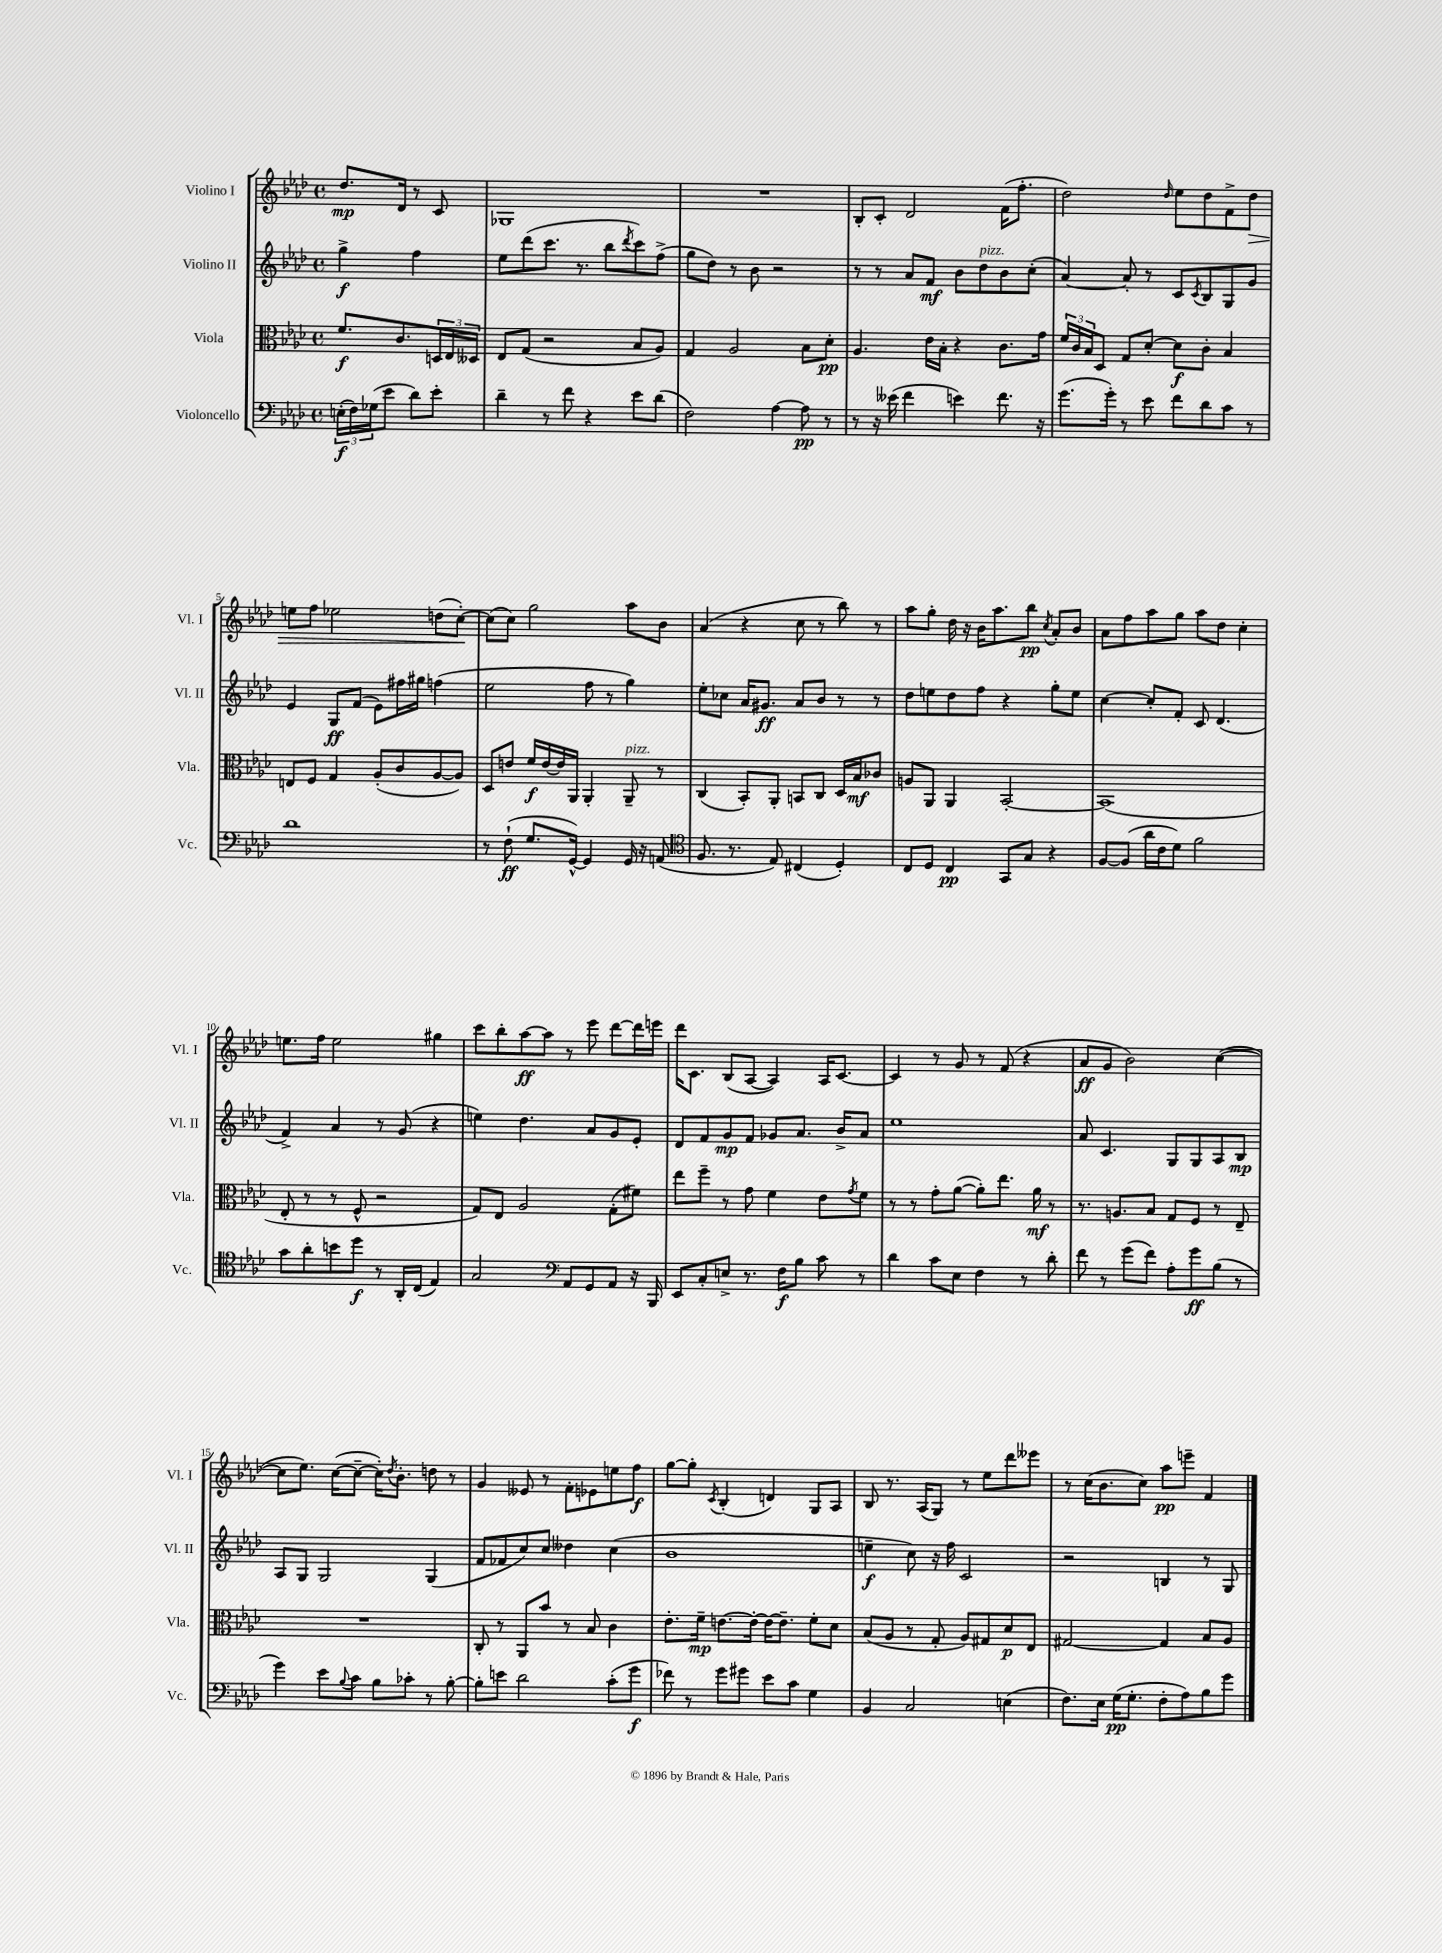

**kern	**dynam	**kern	**dynam	**kern	**dynam	**kern	**dynam
*part4	*part4	*part3	*part3	*part2	*part2	*part1	*part1
*staff4	*staff4	*staff3	*staff3	*staff2	*staff2	*staff1	*staff1
*I"Violoncello	*	*I"Viola	*	*I"Violino II	*	*I"Violino I	*
*I'Vc.	*	*I'Vla.	*	*I'Vl. II	*	*I'Vl. I	*
*clefF4	*	*clefC3	*	*clefG2	*	*clefG2	*
*k[b-e-a-d-]	*	*k[b-e-a-d-]	*	*k[b-e-a-d-]	*	*k[b-e-a-d-]	*
*M4/4	*	*M4/4	*	*M4/4	*	*M4/4	*
*met(c)	*	*met(c)	*	*met(c)	*	*met(c)	*
=	=	=	=	=	=	=	=
(24En'\LL	f	8.f/L	f	4gg^\	f	8.dd-/L	mp
24F\)	.	.	.	.	.	.	.
(24G-X\J	.	.	.	.	.	.	.
8e-\J	.	.	.	.	.	.	.
.	.	8.c/	.	.	.	16d-/Jk	.
8d-\L)	.	.	.	4ff\	.	8r	.
8e-'\J	.	24Dn/L	.	.	.	8c/	.
.	.	24E-/	.	.	.	.	.
.	.	24D--X/JJ	.	.	.	.	.
=1	=1	=1	=1	=1	=1	=1	=1
4d-~\	.	8E-/L	.	8ee-\L	.	1G-X	.
.	.	(8G/J	.	(8ddd-\	.	.	.
8r	.	2r	.	8.ccc\J	.	.	.
8f\	.	.	.	.	.	.	.
.	.	.	.	8.r	.	.	.
4r	.	.	.	.	.	.	.
.	.	.	.	8bb-\L	.	.	.
.	.	.	.	8qddd-/	.	.	.
8e-\L	.	8B-/L	.	8ccc\)	.	.	.
(8d-\J	.	8A-/J)	.	(8ff^\J	.	.	.
=2	=2	=2	=2	=2	=2	=2	=2
2F\)	.	4G/	.	8gg\L	.	1r	.
.	.	.	.	8dd-\J)	.	.	.
.	.	2A-/	.	8r	.	.	.
.	.	.	.	8b-\	.	.	.
[4A-\	.	.	.	2r	.	.	.
8A-\]	pp	8B-\L	.	.	.	.	.
8r	.	8d-'\J	pp	.	.	.	.
=3	=3	=3	=3	=3	=3	=3	=3
8r	.	4.A-/	.	8r	.	8B-'/L	.
16r	.	.	.	8r	.	8c'/J	.
(16e--X\	.	.	.	.	.	.	.
4f\	.	.	.	8a-/L	.	2d-/	.
.	.	16e-\LL	.	8f/J	mf	.	.
.	.	16B-'\JJ	.	.	.	.	.
4en\)	.	4r	.	8b-\L	.	.	.
!	!	!	!	!LO:TX:a:i:t=pizz.	!	!	!
.	.	.	.	8dd-\	.	.	.
8.f\	.	8.c\L	.	8b-\	.	(16f\KL	.
.	.	.	.	.	.	8.ff'\J	.
.	.	.	.	(8cc'\J	.	.	.
16r	.	16g\Jk	.	.	.	.	.
=4	=4	=4	=4	=4	=4	=4	=4
(8.g\L	.	24f/LL	.	[4a-/)	.	2dd-\)	.
.	.	24c/	.	.	.	.	.
.	.	24B-/J	.	.	.	.	.
.	.	8D-/J	.	.	.	.	.
16g'\Jk)	.	.	.	.	.	.	.
8r	.	8G/L	.	8a-'/]	.	.	.
8e-\	.	[8d-'/J	.	8r	.	.	.
.	.	.	.	.	.	16qqdd-/	.
8f\L	.	8d-\L]	f	8c/L	.	8ee-\L	.
.	.	.	.	8qc/	.	.	.
8d-\	.	8c'\J	.	8B-/	.	8dd-\	.
8c\J	.	4B-/	.	8G/	.	8f^\	.
!	!	!	!	!	!	!	!LO:HP:b
8r	.	.	.	8g/J	.	8dd-\J	>
!!LO:LB:g=z
=5	=5	=5	=5	=5	=5	=5	=5
1d-	.	8En/L	.	4e-/	.	8een\L	.
.	.	8F/J	.	.	.	8ff\J	.
.	.	4G/	.	8G/L	ff	2ee-X\	.
.	.	.	.	(8f/J	.	.	.
.	.	(8A-'/L	.	8e-\L)	.	.	.
.	.	8c/	.	16ff#X\L	.	.	.
.	.	.	.	16gg#X\JJ	.	.	.
.	.	[8A-/	.	(4ffn\	.	(8ddn\L	.
.	.	8A-/J])	.	.	.	[8cc'\J)	.
.	.	.	.	.	.	.	]
=6	=6	=6	=6	=6	=6	=6	=6
8r	.	8D-/L	.	2ee-\	.	(8cc\L]	.
(8F`\	ff	8en/J	.	.	.	8cc\J)	.
8.G/L	.	16f/LL	f	.	.	2gg\	.
.	.	[16e/	.	.	.	.	.
.	.	16e/]	.	.	.	.	.
[16GG^^/Jk)	.	16AA-/JJ	.	.	.	.	.
4GG/]	.	4AA-'/	.	8ff\	.	.	.
.	.	.	.	8r	.	.	.
!	!	!LO:TX:a:i:t=pizz.	!	!	!	!	!
16GG/	.	8AA-~/	.	4gg\)	.	8aa-\L	.
16r	.	.	.	.	.	.	.
(8AAn/	.	8r	.	.	.	8b-\J	.
=7	=7	=7	=7	=7	=7	=7	=7
*clefC4	*	*	*	*	*	*	*
8.F/	.	(4C/	.	8ee-'\L	.	(4a-/	.
.	.	.	.	8cc-X\J	.	.	.
8.r	.	.	.	.	.	.	.
.	.	8BB-'/L)	.	16a-/KL	.	4r	.
.	.	.	.	8.g#X/J	ff	.	.
8E-/)	.	8AA-'/J	.	.	.	.	.
(4C#X/	.	8BBn/L	.	8a-/L	.	8cc\	.
.	.	8C/J	.	8b-/J	.	8r	.
4D-'/)	.	16D-/LL	.	8r	.	8bb-\)	.
.	.	16B-/J	mf	.	.	.	.
.	.	8c-X/J	.	8r	.	8r	.
=8	=8	=8	=8	=8	=8	=8	=8
8C/L	.	8An/L	.	8dd-\L	.	8aa-\L	.
8D-/J	.	8AA-/J	.	8een\	.	8gg'\J	.
4C/	pp	4AA-/	.	8dd-\	.	16dd-\	.
.	.	.	.	.	.	16r	.
.	.	.	.	8ff\J	.	16b-\KL	.
.	.	.	.	.	.	8.aa-\	.
8GG/L	.	[2BB-'/	.	4r	.	.	.
8G/J	.	.	.	.	.	8bb-\J	pp
.	.	.	.	.	.	8qcc/	.
4r	.	.	.	8gg'\L	.	8a-'/L	.
.	.	.	.	8ee\J	.	8b-/J	.
=9	=9	=9	=9	=9	=9	=9	=9
[8F/L	.	(1BB-]	.	[4cc\	.	8a-\L	.
(8F/J]	.	.	.	.	.	8ff\	.
16a-\LL	.	.	.	8cc'/L]	.	8aa-\	.
16c\J	.	.	.	.	.	.	.
8d-\J)	.	.	.	8f'/J	.	8gg\J	.
2f\	.	.	.	8c/	.	8aa-\L	.
.	.	.	.	(4.d-/	.	8dd-\J	.
.	.	.	.	.	.	4cc'\	.
!!LO:LB:g=z
=10	=10	=10	=10	=10	=10	=10	=10
8g\L	.	8E-'/	.	4f^/)	.	8.een\L	.
8a-'\	.	8r	.	.	.	.	.
.	.	.	.	.	.	16ff\Jk	.
8bn\	.	8r	.	4a-/	.	2ee\	.
8dd-\J	f	8F^^/	.	.	.	.	.
8r	.	2r	.	8r	.	.	.
16AA-'/LL	.	.	.	(8g/	.	.	.
(16C/JJ	.	.	.	.	.	.	.
4E-/)	.	.	.	4r	.	4gg#X\	.
=11	=11	=11	=11	=11	=11	=11	=11
2G/	.	8G/L)	.	4een\)	.	8ccc\L	.
.	.	8E-/J	.	.	.	8bb-'\	.
.	.	2A-/	.	4.dd-\	.	[8aa-\	ff
.	.	.	.	.	.	8aa-\J]	.
*clefF4	*	*	*	*	*	*	*
8AA-/L	.	.	.	.	.	8r	.
8GG/	.	.	.	8a-/L	.	8eee-\	.
8AA-/J	.	(8G'\L	.	8g/	.	[8ddd-\L	.
16r	.	8f#X\J)	.	8e-'/J	.	16ddd-\L]	.
16BBB-/	.	.	.	.	.	16eeen\JJ	.
=12	=12	=12	=12	=12	=12	=12	=12
8EE-/L	.	8ee-\L	.	8d-/L	.	16ddd-\KL	.
.	.	.	.	.	.	8.c\J	.
8C'/	.	8ff~\J	.	8f/	.	.	.
8En^/J	.	8r	.	8g/	mp	(8B-/L	.
8.r	.	8g\	.	8f/J	.	[8A-/J	.
.	.	4f\	.	8g-X/L	.	4A-/])	.
16F\KL	f	.	.	.	.	.	.
8B-\J	.	.	.	8.a-/J	.	.	.
8c\	.	8e-\L	.	.	.	16A-/KL	.
.	.	.	.	16b-^/KL	.	[8.c/J	.
.	.	8qg/	.	.	.	.	.
8r	.	8f\J	.	8a-/J	.	.	.
=13	=13	=13	=13	=13	=13	=13	=13
4d-\	.	8r	.	1ee-	.	4c/]	.
.	.	8r	.	.	.	.	.
8c\L	.	8g'\L	.	.	.	8r	.
8E-\J	.	([8a-\J	.	.	.	8g/	.
4F\	.	8a-'\L])	.	.	.	8r	.
.	.	8.ee-\J	.	.	.	(8f/	.
8r	.	.	.	.	.	4r	.
.	.	16a-\	mf	.	.	.	.
8d-'\	.	8r	.	.	.	.	.
=14	=14	=14	=14	=14	=14	=14	=14
8f\	.	8.r	.	8a-/	.	8a-/L	ff
8r	.	.	.	4.c/	.	8g/J	.
.	.	8.An/L	.	.	.	.	.
(8g\L	.	.	.	.	.	2b-\)	.
8f\J)	.	8B-/J	.	.	.	.	.
8A-'\L	.	8G/L	.	8G/L	.	.	.
8g\	ff	8F/J	.	8G/	.	.	.
(8B-\J	.	8r	.	8A-/	.	([4cc\	.
8r	.	8E-~/	.	8B-/J	mp	.	.
!!LO:LB:g=z
=15	=15	=15	=15	=15	=15	=15	=15
4g\)	.	1r	.	8A-/L	.	8cc\L]	.
.	.	.	.	8G/J	.	8.ee-\J)	.
8e-\L	.	.	.	2G/	.	.	.
.	.	.	.	.	.	([16cc\KL	.
8qqB-/	.	.	.	.	.	.	.
8c\J	.	.	.	.	.	8cc~\J_	.
8B-\L	.	.	.	.	.	16cc'\KL])	.
.	.	.	.	.	.	8qdd-/	.
.	.	.	.	.	.	8.b-'\J	.
8c-X'\J	.	.	.	.	.	.	.
8r	.	.	.	(4G/	.	8ddn\	.
[8B-'\	.	.	.	.	.	8r	.
=16	=16	=16	=16	=16	=16	=16	=16
8B-'\L]	.	8C'/	.	8f/L	.	4g/	.
8en\J	.	8r	.	8f-X/	.	.	.
2d-\	.	8AA-/L	.	8cc/)	.	8e--X/	.
.	.	8b-/J	.	8cc/J	.	8r	.
.	.	8r	.	4dd--X\	.	8f'\L	.
.	.	8B-/	.	.	.	8e-X\	.
(8c'\L	.	4c\	.	(4cc\	.	8een\	.
8g\J	f	.	.	.	.	8ff\J	f
=17	=17	=17	=17	=17	=17	=17	=17
8f-X\)	.	8.e-'\L	.	1b-	.	[8gg\L	.
8r	.	.	.	.	.	8gg'\J]	.
.	.	16f~\Jk	mp	.	.	.	.
.	.	.	.	.	.	8qc/	.
8g\L	.	[8.en\L	.	.	.	(4B-'/	.
8g#X\J	.	.	.	.	.	.	.
.	.	16e'\Jk_	.	.	.	.	.
8e-\L	.	16e\KL_	.	.	.	4dn/)	.
.	.	8.e~\J]	.	.	.	.	.
8c\J	.	.	.	.	.	.	.
4G\	.	8f'\L	.	.	.	8G/L	.
.	.	8d-\J	.	.	.	8A-/J	.
=18	=18	=18	=18	=18	=18	=18	=18
4BB-/	.	(8B-/L	.	4een~\	f	8B-/	.
.	.	8A-/J	.	.	.	8.r	.
2C/	.	8r	.	8cc\)	.	.	.
.	.	.	.	.	.	(16A-/KL	.
.	.	8G'/	.	16r	.	8G/J)	.
.	.	.	.	16ff\	.	.	.
.	.	8A-/L)	.	2c/	.	8r	.
.	.	8G#X/	.	.	.	8ee-\L	.
(4En\	.	8d-/	p	.	.	8ddd-\	.
.	.	8E-/J	.	.	.	8eee--X\J	.
=19	=19	=19	=19	=19	=19	=19	=19
8.F\L)	.	[2G#X/	.	2r	.	8r	.
.	.	.	.	.	.	(16cc\KL	.
16E-\Jk	.	.	.	.	.	8.b-\	.
(16G\KL	pp	.	.	.	.	.	.
8.G'\J	.	.	.	.	.	.	.
.	.	.	.	.	.	8cc\J)	.
8F'\L	.	4G#/]	.	4Bn/	.	8aa-\L	pp
8A-\)	.	.	.	.	.	8eeen~\J	.
8B-\	.	8B-/L	.	8r	.	4f/	.
8g\J	.	8A-/J	.	8G/	.	.	.
==	==	==	==	==	==	==	==
*-	*-	*-	*-	*-	*-	*-	*-
